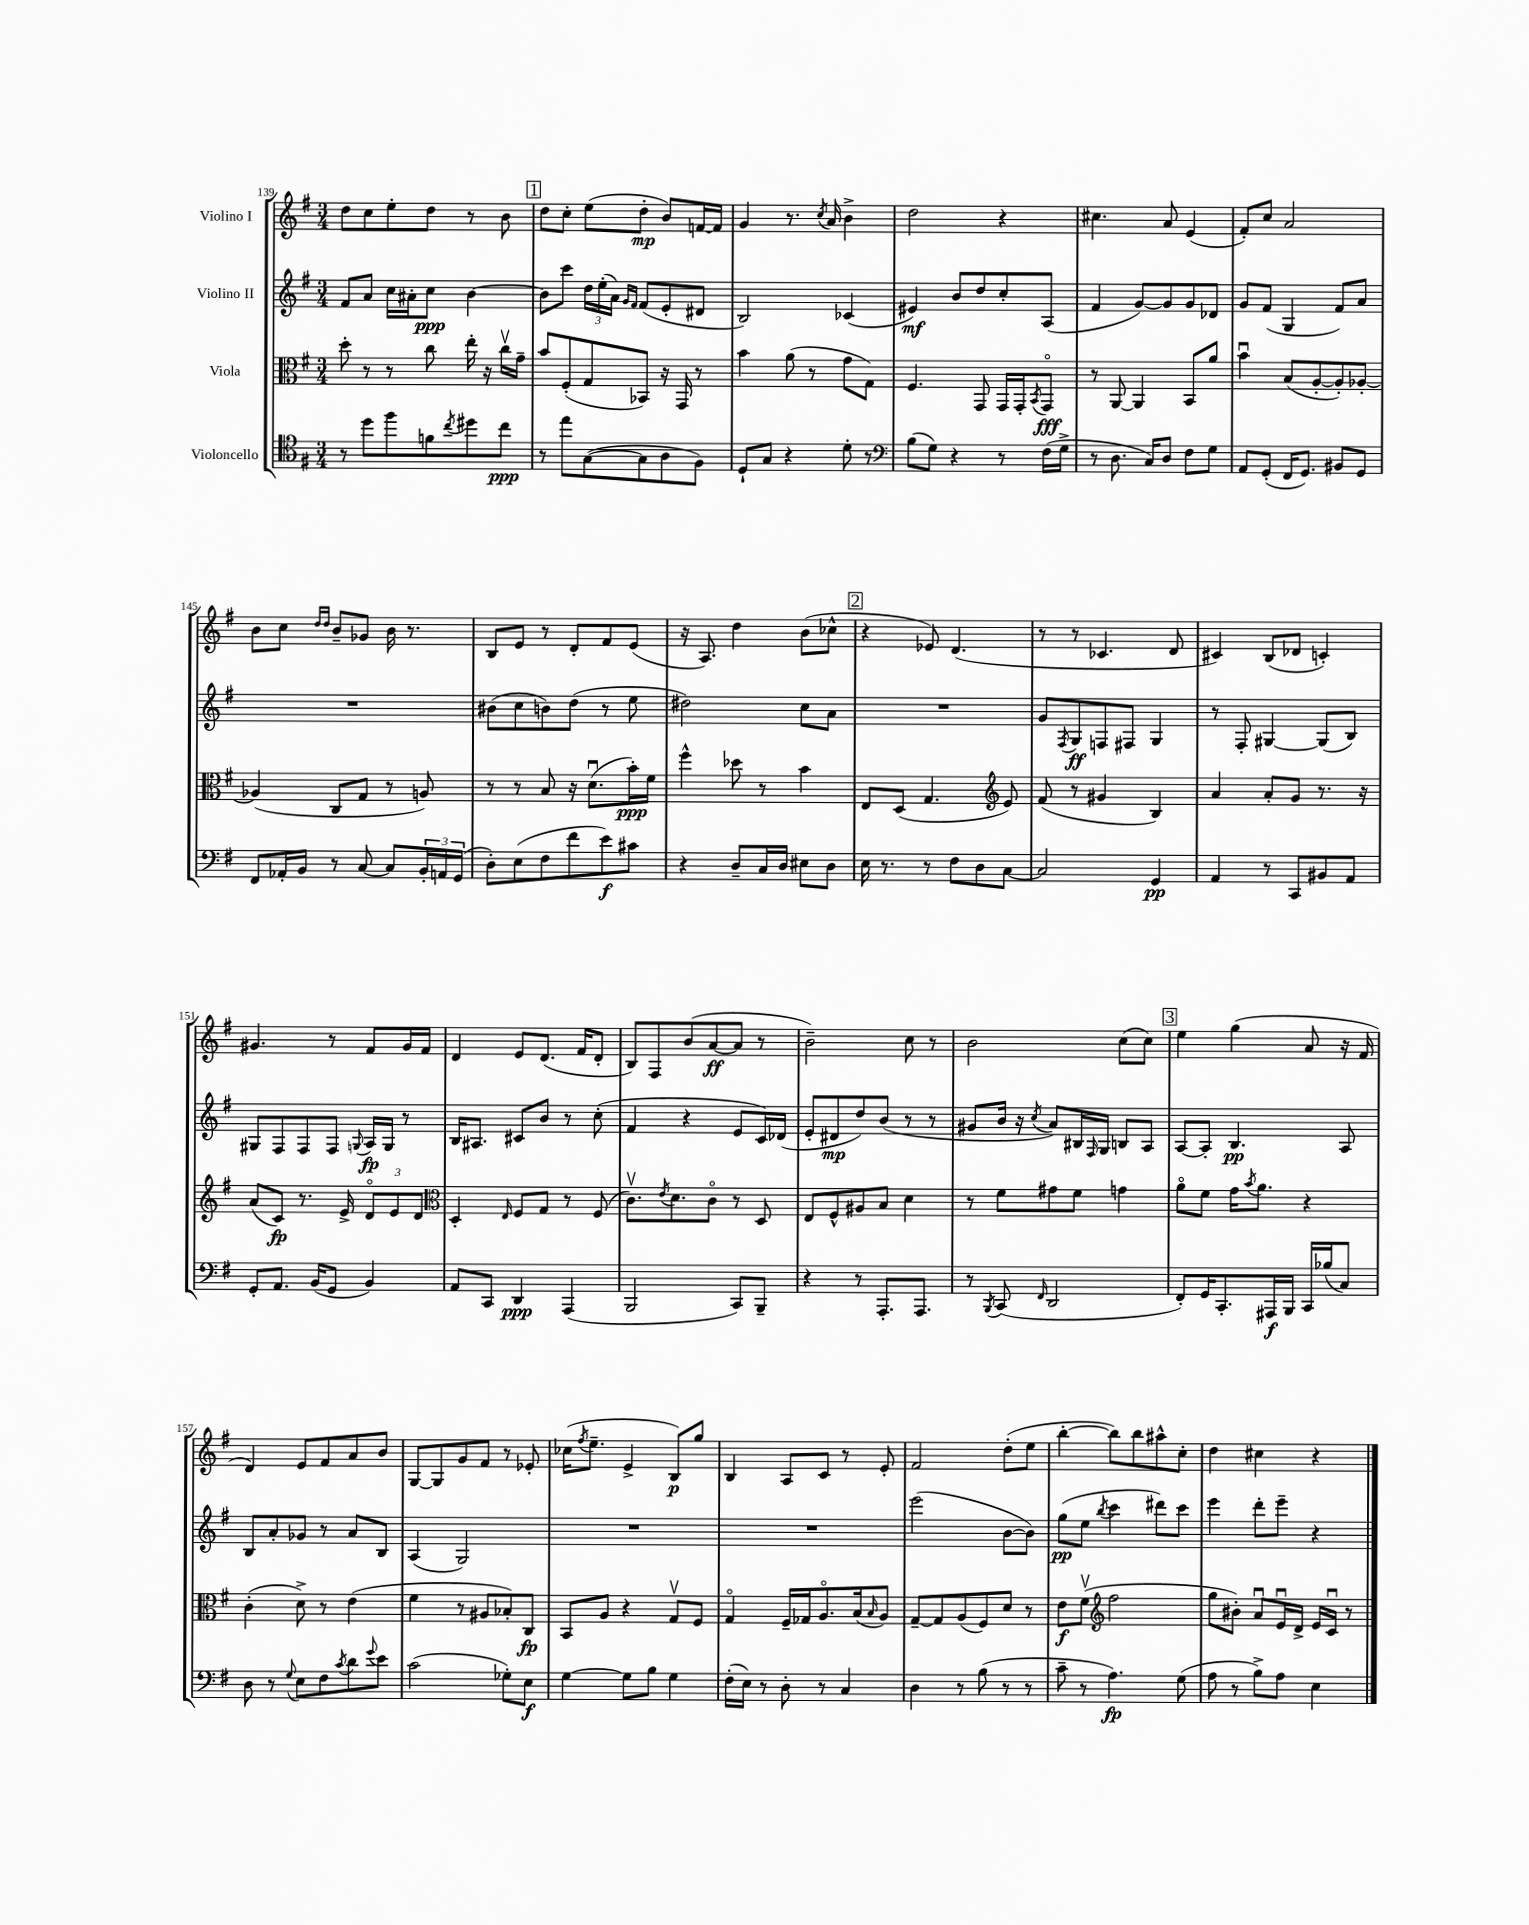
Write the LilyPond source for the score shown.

<<
\new StaffGroup <<
\new Staff = "s0" \with { instrumentName = "Violino I" } {
    \clef treble \key g \major \numericTimeSignature \time 3/4
    d''8 c''8 e''8-. d''8 r8 b'8 |
    \mark \markup { \box "1" } d''8 c''8-. e''8( d''8-.\mp b'8) f'16~ f'16 |
    g'4 r8. \acciaccatura { c''8 } a'16 b'4-> |
    d''2 r4 |
    cis''4. a'8 e'4( |
    fis'8-.) c''8 a'2 |
    b'8 c''8 \grace { d''16 d''16 } b'8-- ges'8 b'16 r8. |
    b8 e'8 r8 d'8-. fis'8 e'8( |
    r16 a8.) d''4 b'8( ces''8-^ |
    \mark \markup { \box "2" } r4 ees'8) d'4.( |
    r8 r8 ces'4. d'8 |
    cis'4) b8( des'8 c'4-.) |
    gis'4. r8 fis'8 gis'16 fis'16 |
    d'4 e'8 d'8.( fis'16 d'8-. |
    b8) fis8 b'8( a'8~\ff a'8 r8 |
    b'2--) c''8 r8 |
    b'2 c''8( c''8) |
    \mark \markup { \box "3" } e''4 g''4( a'8 r16 fis'16 |
    d'4) e'8 fis'8 a'8 b'8 |
    g8~ g8 g'8 fis'8 r8 ees'8-. |
    ces''16( \acciaccatura { fis''8 } e''8.-- e'4-> b8\p) g''8 |
    b4 a8 c'8 r8 e'8-. |
    fis'2 d''8-.( e''8 |
    b''4~-. b''8) b''8 ais''8-^ c''8-. |
    d''4 cis''4 r4 \bar "|." |
}
\new Staff = "s1" \with { instrumentName = "Violino II" } {
    \clef treble \key g \major \numericTimeSignature \time 3/4
    fis'8 a'8 c''16 ais'16-. c''8\ppp b'4~ |
    \mark \markup { \box "1" } b'8 c'''8 \tuplet 3/2 { d''16 e''16-.( a'16) } \grace { g'16 fis'16 } fis'8( e'8-. dis'8 |
    b2) ces'4( |
    eis'4\mf) b'8 d''8 c''8-. a8( |
    fis'4 g'8~) g'8 g'8 des'8 |
    g'8 fis'8( g4 fis'8) a'8 |
    R2. |
    bis'8( c''8 b'8) d''8( r8 e''8 |
    dis''2) c''8 a'8 |
    \mark \markup { \box "2" } R2. |
    g'8 \acciaccatura { fis8 } g8\ff f8 fis8 g4 |
    r8 fis8-. gis4~ gis8( b8) |
    gis8 fis8 fis8 fis8 \appoggiatura { g8 } a16\fp g16 r8 |
    b16 ais8. cis'8 b'8 r8 c''8-.( |
    fis'4 r4 e'8 c'16) des'16( |
    e'8-. dis'8\mp d''8) b'8( r8 r8 |
    gis'8 b'16 r16 \acciaccatura { c''8 } a'8) bis16 \grace { fis16 } g16 b8 a8 |
    \mark \markup { \box "3" } a8~ a8-. b4.\pp a8 |
    b8 a'8-. ges'8 r8 a'8 b8 |
    a4( g2) |
    R2. |
    R2. |
    e'''2( b'8~ b'8) |
    g''8\pp( e''8 \acciaccatura { b''8 } c'''4 dis'''8) c'''8 |
    e'''4 d'''8-. e'''8-- r4 \bar "|." |
}
\new Staff = "s2" \with { instrumentName = "Viola" } {
    \clef alto \key g \major \numericTimeSignature \time 3/4
    d''8-. r8 r8 c''8 e''16-. r16 c''16\upbow g'16-- |
    \mark \markup { \box "1" } b'8 fis8-.( g8 bes,8) r16 g,16 r8 |
    b'4 a'8( r8 g'8 g8) |
    fis4. g,8 g,16 g,16-. \acciaccatura { b,8 } g,8\flageolet\fff |
    r8 a,8~ a,4 b,8 a'8 |
    b'4\downbow b8( a8~-. a8-.) aes8~-. |
    aes4( c8 g8 r8 a8) |
    r8 r8 b8 r16 d'8.\downbow( b'16-.\ppp) fis'16 |
    fis''4-^ des''8 r8 b'4 |
    \mark \markup { \box "2" } e8 d8( g4. \clef treble e'8) |
    fis'8( r8 gis'4 b4) |
    a'4 a'8-. g'8 r8. r16 |
    a'8( c'8\fp) r8. e'16-> \tuplet 3/2 { d'8\flageolet e'8 d'8 } |
    \clef alto d4-. \grace { e16 } fis8 g8 r8 fis8( |
    c'8.\upbow) \acciaccatura { e'8 } d'8. c'8\flageolet r8 d8 |
    e8 fis8-^ ais8 b8 d'4 |
    r8 fis'8 gis'8 fis'8 g'4 |
    \mark \markup { \box "3" } a'8\flageolet fis'8 g'16 \acciaccatura { b'8 } a'8. r4 |
    c'4-.( d'8->) r8 e'4( |
    fis'4 r8 ais8 bes8-.) c8\fp |
    b,8 a8 r4 g8\upbow fis8 |
    g4\flageolet fis16-- ges16 a8.\flageolet b16( \grace { b16 } a8) |
    g8~-- g8 a8( fis8) d'8 r8 |
    e'8\f fis'8\upbow( \clef treble fis''2 |
    g''8 bis'8-.) a'8\downbow e'16\downbow d'16-> e'16 c'16\downbow r8 \bar "|." |
}
\new Staff = "s3" \with { instrumentName = "Violoncello" } {
    \clef tenor \key g \major \numericTimeSignature \time 3/4
    r8 d''8 fis''8 f'8 \acciaccatura { c''8 } dis''8 c''8\ppp |
    \mark \markup { \box "1" } r8 e''8 g8~( g8 a8 fis8) |
    d8-! g8 r4 d'8-. r8 |
    \clef bass b8( g8) r4 r8 fis16( g16-> |
    r8 d8. c16) d8 fis8 g8 |
    a,8 g,8-.( fis,16 g,8.) bis,8 g,8 |
    fis,8 aes,16-. b,16 r8 c8~ c8 \tuplet 3/2 { b,16-. a,16 g,16( } |
    d8-.) e8( fis8 fis'8 e'8\f) cis'8 |
    r4 d8-- c16 d16 eis8 d8 |
    \mark \markup { \box "2" } e16 r8. r8 fis8 d8 c8~ |
    c2 g,4\pp |
    a,4 r8 c,8 bis,8 a,8 |
    g,8-. a,8. b,16( g,8 b,4) |
    a,8 c,8 d,4\ppp a,,4( |
    b,,2 c,8) b,,8-- |
    r4 r8 a,,8.-. a,,8. |
    r8 \acciaccatura { b,,8 } c,8( \grace { fis,16 } d,2 |
    \mark \markup { \box "3" } fis,8-.) g,16 c,8.-. ais,,16\f b,,16 c,16 bes16( c8) |
    d8 r8 \appoggiatura { g8 } e8 fis8 \acciaccatura { c'8 } d'8 \appoggiatura { g'8 } e'8 |
    c'2( ges8-.) e8\f |
    g4~ g8 b8 g4 |
    fis16-.( e16) r8 d8-. r8 c4 |
    d4 r8 b8( r8 r8 |
    c'8-- r8 a4.\fp) g8( |
    a8 r8 b8->) a8 e4 \bar "|." |
}
>>
>>
\layout { \context { \Score currentBarNumber = #139 } }
